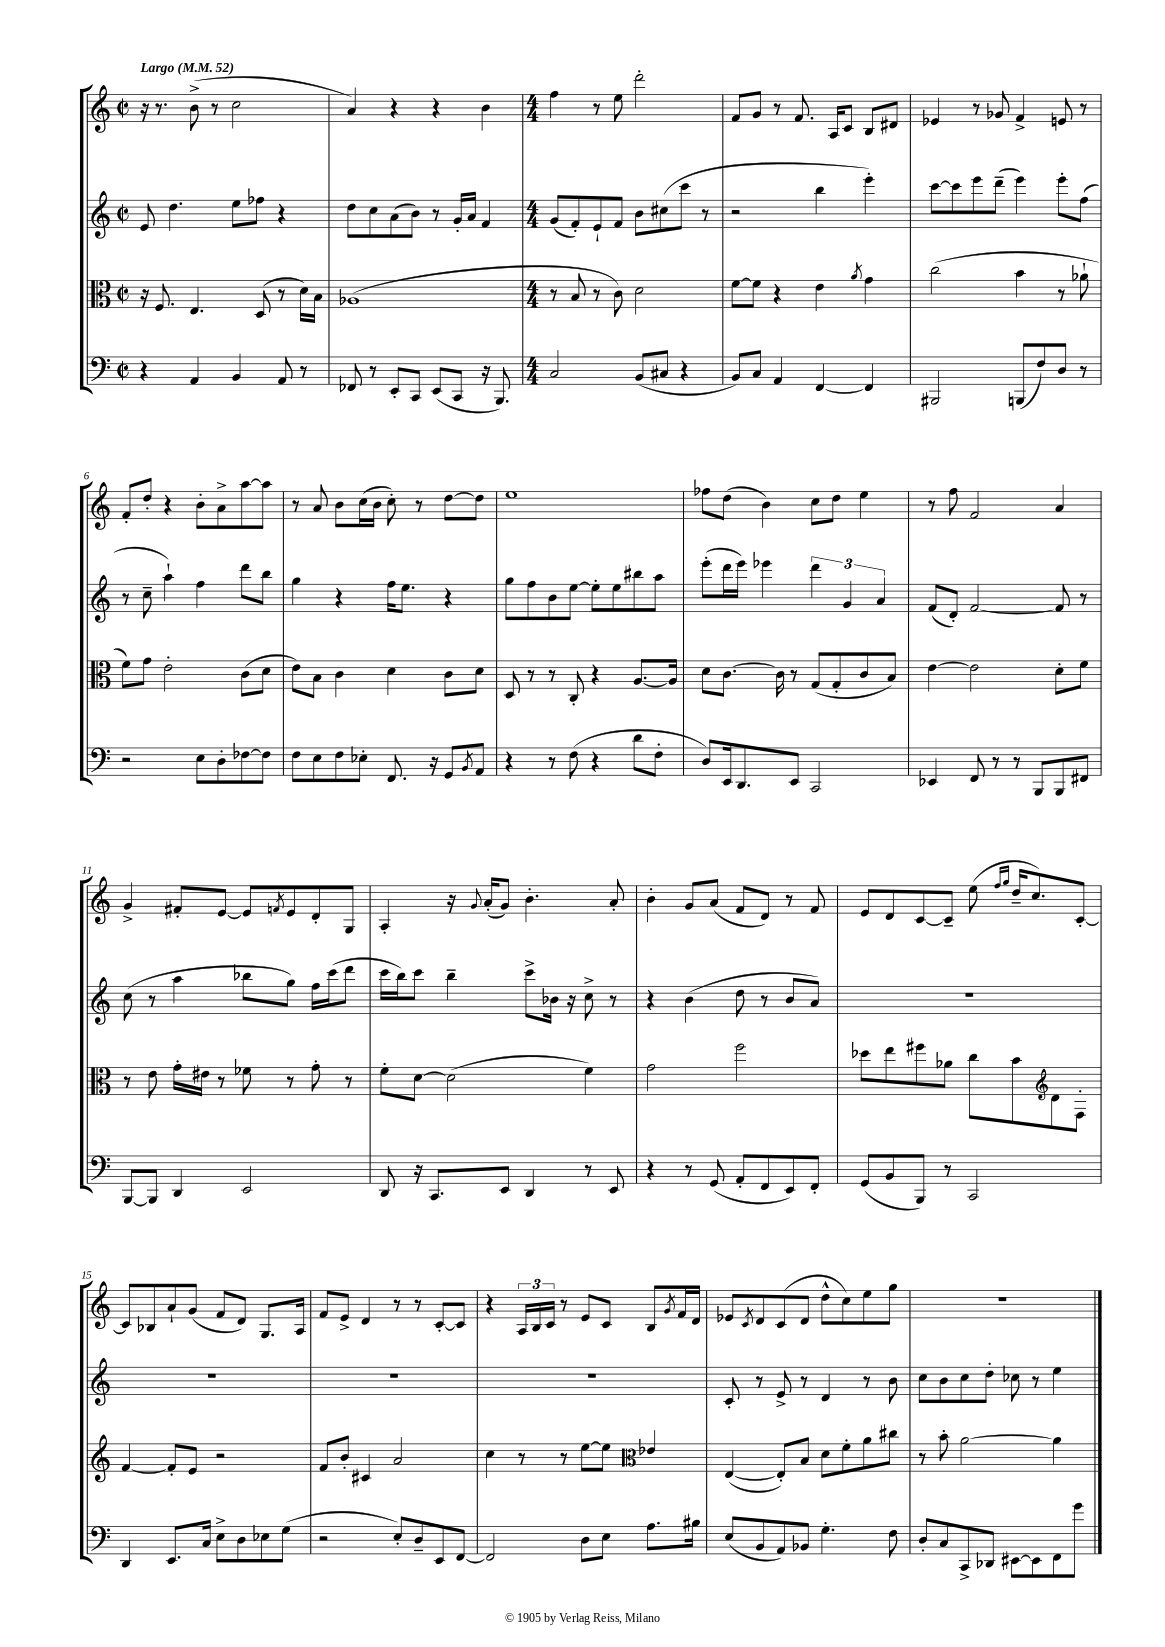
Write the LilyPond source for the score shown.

<<
\new StaffGroup <<
\new Staff = "s0" {
    \clef treble \key c \major \defaultTimeSignature \time 2/2 \tempo "Largo" 4 = 52
    r16 r8. b'8->( r8 c''2 |
    a'4) r4 r4 b'4 |
    \numericTimeSignature \time 4/4 f''4 r8 e''8 d'''2-. |
    f'8 g'8 r8 f'8. a16 c'8 b8 dis'8 |
    ees'4 r8 ges'8 f'4-> e'8 r8 |
    f'8-. d''8-. r4 b'8-. a'8-> a''8~ a''8 |
    r8 a'8 b'8 c''16( b'16 c''8-.) r8 d''8~ d''8 |
    e''1 |
    fes''8 d''8( b'4) c''8 d''8 e''4 |
    r8 f''8 f'2 a'4 |
    g'4-> fis'8-. e'8~ e'8 \acciaccatura { f'8 } e'8 d'8-. g8 |
    a4-. r16 \appoggiatura { g'8 } a'16-.( g'8) b'4.-. a'8-. |
    b'4-. g'8 a'8( f'8 d'8) r8 f'8 |
    e'8 d'8 c'8~ c'8-- e''8( \grace { f''16 g''16 } d''16-- c''8.) c'8~-. |
    c'8 bes8 a'8-! g'8( f'8 d'8) g8. a16 |
    f'8 e'8-> d'4 r8 r8 c'8~-. c'8 |
    r4 \tuplet 3/2 { a16 b16 c'16 } r8 e'8 c'8 b8 \acciaccatura { g'8 } f'16 d'16 |
    ees'8 \acciaccatura { c'8 } d'8 c'8( d'8 d''8-^ c''8) e''8 g''8 |
    R1 \bar "|." |
}
\new Staff = "s1" {
    \clef treble \key c \major \defaultTimeSignature \time 2/2
    e'8 d''4. e''8 fes''8 r4 |
    d''8 c''8 a'8( b'8) r8 g'16-. a'16 f'4 |
    \numericTimeSignature \time 4/4 g'8( f'8-.) e'8-! f'8 b'8 cis''8( c'''8 r8 |
    r2 b''4 e'''4-.) |
    c'''8~ c'''8 e'''8 d'''8--( e'''4) e'''8-. f''8( |
    r8 c''8-- a''4-!) f''4 d'''8 b''8 |
    g''4 r4 f''16 e''8. r4 |
    g''8 f''8 b'8 e''8~ e''8-. e''8 bis''8 a''8 |
    e'''8-.( d'''16 e'''16) ees'''4 \tuplet 3/2 { d'''4 g'4 a'4 } |
    f'8( d'8-.) f'2~ f'8 r8 |
    c''8( r8 a''4 bes''8 g''8) f''16 c'''16( d'''8 |
    c'''16 b''16) c'''8 b''4-- c'''8-> bes'16 r16 c''8-> r8 |
    r4 b'4( d''8 r8 b'8 a'8) |
    R1 |
    R1 |
    R1 |
    R1 |
    c'8-. r8 e'8-> r8 d'4 r8 b'8 |
    c''8 b'8 c''8 d''8-. ces''8 r8 e''4 \bar "|." |
}
\new Staff = "s2" {
    \clef alto \key c \major \defaultTimeSignature \time 2/2
    r16 f8. e4. d8( r8 d'16) b16 |
    aes1( |
    \numericTimeSignature \time 4/4 r8 b8 r8 c'8) d'2 |
    f'8~ f'8 r4 e'4 \acciaccatura { a'8 } g'4 |
    c''2( b'4 r8 aes'8-! |
    f'8) g'8 e'2-. c'8( d'8 |
    e'8) b8 c'4 d'4 c'8 d'8 |
    d8 r8 r8 c8-. r4 a8.~ a16 |
    d'8 c'8.~ c'16 r8 g8( g8-. c'8 b8) |
    e'4~ e'2 d'8-. f'8 |
    r8 e'8 g'16-. eis'16 r8 fes'8 r8 g'8-. r8 |
    f'8-. d'8~ d'2( f'4) |
    g'2 f''2 |
    des''8 e''8 fis''8 aes'8 c''8 b'8 d'8 f8-. |
    \clef treble f'4~ f'8-. e'8 r2 |
    f'8 b'8-. cis'4 a'2 |
    c''4 r8 r8 e''8~ e''8 ees'4 |
    \clef alto e4~( e8-.) b8 d'8 f'8-. a'8 cis''8 |
    r8 b'8-. a'2~ a'4 \bar "|." |
}
\new Staff = "s3" {
    \clef bass \key c \major \defaultTimeSignature \time 2/2
    r4 a,4 b,4 a,8 r8 |
    fes,8 r8 e,8-. c,8 e,8( c,8 r16 b,,8.) |
    \numericTimeSignature \time 4/4 c2 b,8( cis8 r4 |
    b,8) c8 a,4 f,4~ f,4 |
    bis,,2 b,,8( f8) d8 r8 |
    r2 e8 d8-. fes8~ fes8 |
    f8 e8 f8 ees8-. f,8. r16 g,8 \acciaccatura { b,8 } a,8 |
    r4 r8 f8( r4 d'8 f8-. |
    d8) e,16 d,8. e,8 c,2 |
    ees,4 f,8 r8 r8 b,,8 b,,8 fis,8 |
    b,,8~ b,,8 d,4 e,2 |
    d,8 r16 c,8. e,8 d,4 r8 e,8 |
    r4 r8 g,8( a,8-. f,8 e,8) f,8-. |
    g,8( b,8 b,,8) r8 c,2 |
    d,4 e,8. c16 e8-> d8 ees8 g8( |
    r2 e8-.) d8-- e,8 f,8~ |
    f,2 d8 e8 a8. bis16 |
    e8( b,8 a,8) bes,8 g4.-. f8 |
    d8-. c8 c,8-> des,8 eis,8~ eis,8 f,8 g'8 \bar "|." |
}
>>
>>
